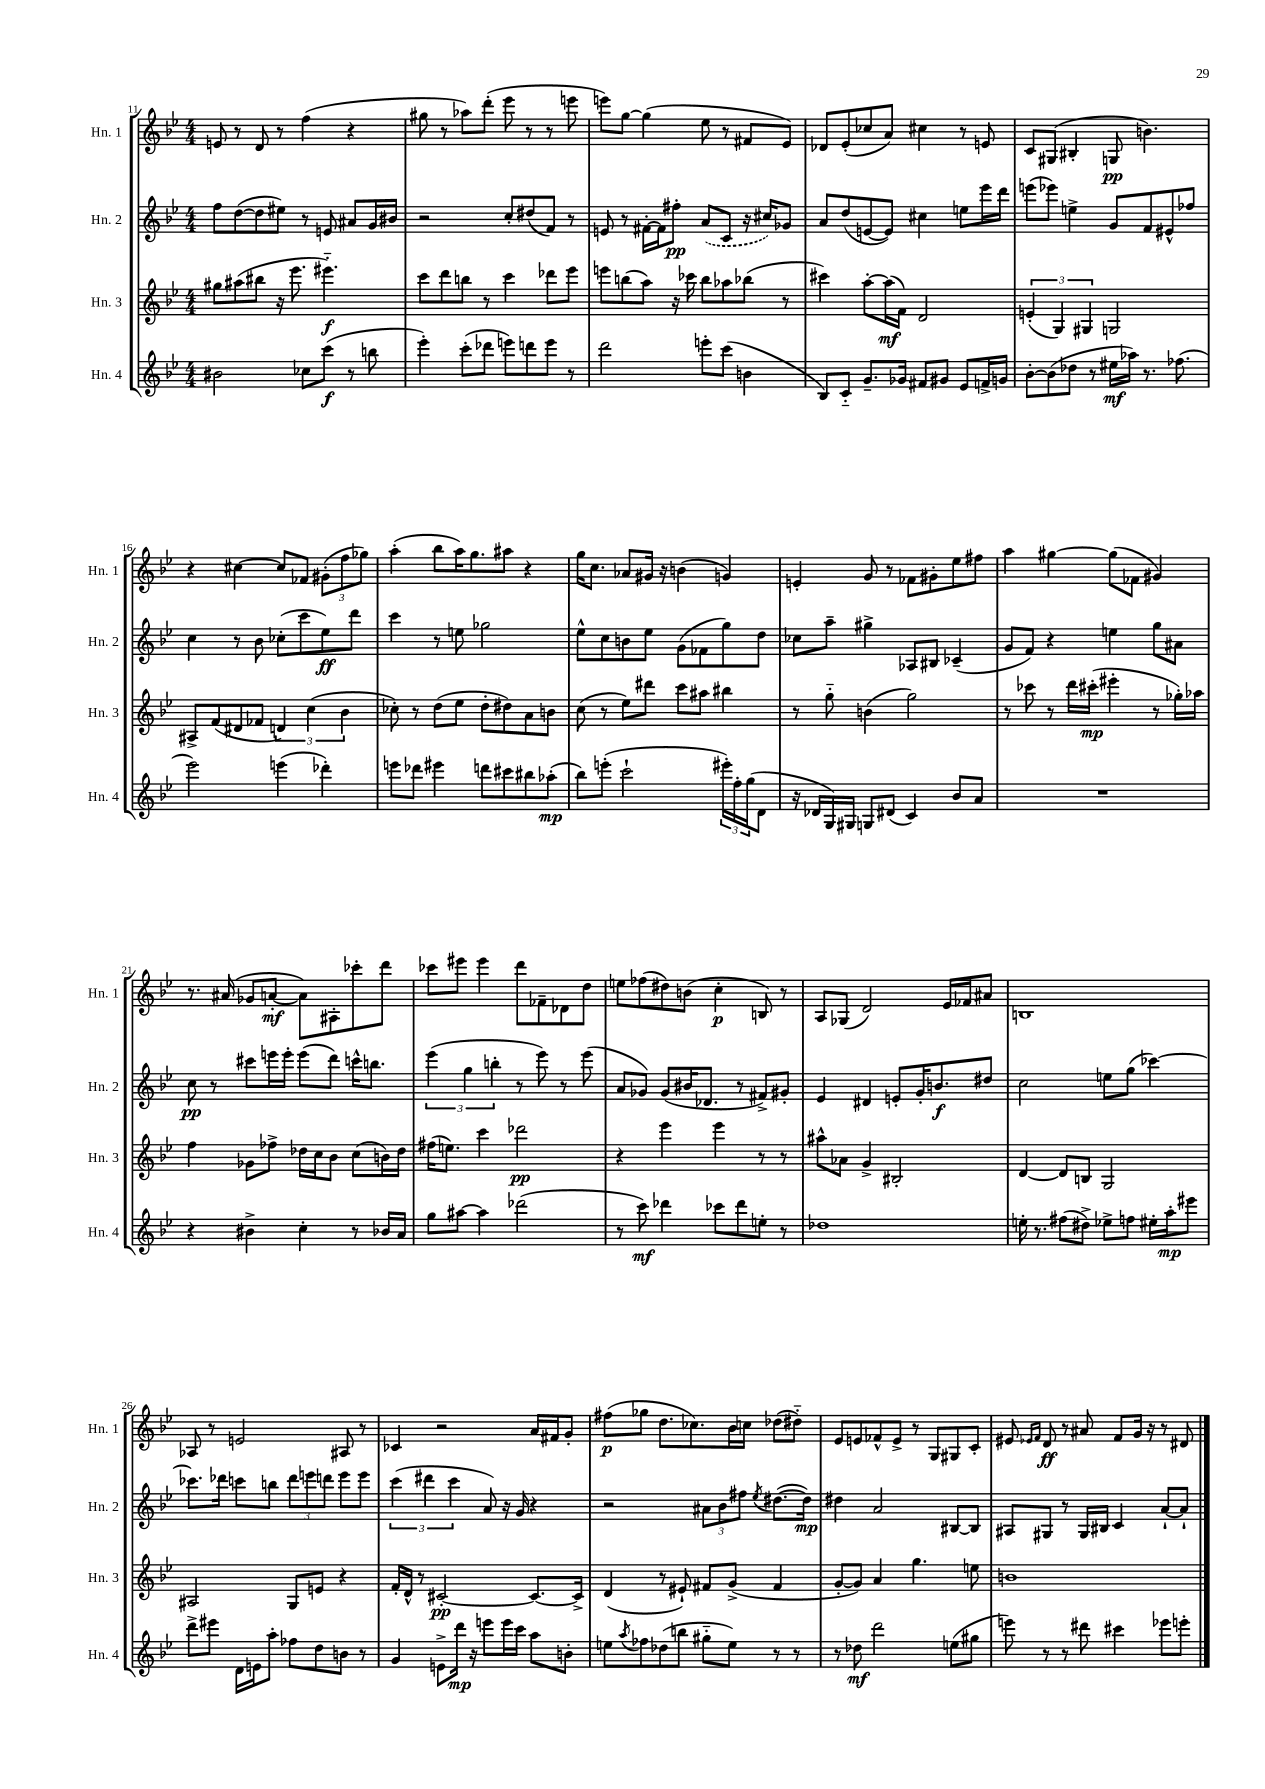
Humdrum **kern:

**kern	**dynam	**kern	**dynam	**kern	**dynam	**kern	**dynam
*part4	*part4	*part3	*part3	*part2	*part2	*part1	*part1
*staff4	*staff4	*staff3	*staff3	*staff2	*staff2	*staff1	*staff1
*I"Hn. 4	*	*I"Hn. 3	*	*I"Hn. 2	*	*I"Hn. 1	*
*I'Hn. 4	*	*I'Hn. 3	*	*I'Hn. 2	*	*I'Hn. 1	*
*clefG2	*	*clefG2	*	*clefG2	*	*clefG2	*
*k[b-e-]	*	*k[b-e-]	*	*k[b-e-]	*	*k[b-e-]	*
*M4/4	*	*M4/4	*	*M4/4	*	*M4/4	*
=11	=11	=11	=11	=11	=11	=11	=11
2b#X\	.	8gg#X\L	.	8ff\L	.	8en/	.
.	.	(8aa#X\	.	([8dd\	.	8r	.
.	.	8bb#X\J	.	8dd\]	.	8d/	.
.	.	16r	.	8ee#X\J)	.	8r	.
.	.	8.eee-\	.	.	.	.	.
8cc-X\L	.	.	.	8r	.	(4ff\	.
(8ccc\J	f	4.eee#X\)	f	8en/	.	.	.
8r	.	.	.	8a#X/L	.	4r	.
8bbn\	.	.	.	16g/L	.	.	.
.	.	.	.	16b#X/JJ	.	.	.
=12	=12	=12	=12	=12	=12	=12	=12
4eee-'\)	.	8ccc\L	.	2r	.	8gg#X\	.
.	.	8ddd\	.	.	.	8r	.
(8ccc'\L	.	8bbn\J	.	.	.	8aa-X\L)	.
8ddd-X\J	.	8r	.	.	.	(8ddd'\J	.
8eeen\L)	.	4ccc\	.	8cc'/L	.	8eee-\	.
8dddn\	.	.	.	(8dd#X/	.	8r	.
8eee\J	.	8ddd-X\L	.	8f/J)	.	8r	.
8r	.	8eee-\J	.	8r	.	8eeen\	.
=13	=13	=13	=13	=13	=13	=13	=13
2ddd\	.	8eeen\L	.	8en/	.	8eeen\L)	.
.	.	(8bbn\	.	8r	.	[8gg\J	.
.	.	8aa\J)	.	[16f#X'\LL	.	(4gg\]	.
.	.	.	.	16f#\J]	.	.	.
.	.	16r	.	8ff#X'\J	pp	.	.
.	.	16ccc-X\	.	.	.	.	.
8eeen'\L	.	8bb\L	.	(8a/L	.	8ee-\	.
(8ccc\J	.	8aa-X\	.	8c/J	.	8r	.
4bn\	.	(8bb-X\J	.	16r	.	8f#X/L	.
.	.	.	.	16cc#X/KL)	.	.	.
.	.	8r	.	8g-X/J	.	8e-/J)	.
=14	=14	=14	=14	=14	=14	=14	=14
8B-/L)	.	4ccc#X\)	.	8a/L	.	8d-X/L	.
8c/J	.	.	.	(8dd/	.	(8e-'/	.
8.g~/L	.	[8aa'\L	.	[8en/	.	8cc-X/	.
.	.	(16aa\L]	mf	8e/J])	.	8a/J)	.
16g-X/Jk	.	16f\JJ)	.	.	.	.	.
8f#X/L	.	2d/	.	4cc#X\	.	4cc#X\	.
8g#X/J	.	.	.	.	.	.	.
8e-/L	.	.	.	8een\L	.	8r	.
16fn^/L	.	.	.	16eee-\L	.	8en/	.
16gn/JJ	.	.	.	16ddd\JJ	.	.	.
=15	=15	=15	=15	=15	=15	=15	=15
[8b-'\L	.	(6en'/	.	(8eeen\L	.	8c/L	.
(8b-\]	.	.	.	8eee-X\J)	.	(8G#X/J	.
.	.	6G/)	.	.	.	.	.
8dd-X\J	.	.	.	4een^\	.	4B#X'/	.
.	.	6G#X/	.	.	.	.	.
8r	.	.	.	.	.	.	.
16ee#X\LL	mf	2Gn/	.	8g/L	.	8Gn/	pp
16aa-X\JJ)	.	.	.	.	.	.	.
8.r	.	.	.	8f/	.	4.bn\)	.
.	.	.	.	8e#X^^/	.	.	.
(8.ff-X\	.	.	.	.	.	.	.
.	.	.	.	8ff-X/J	.	.	.
!!LO:LB:g=z
=16	=16	=16	=16	=16	=16	=16	=16
2eee-\)	.	8A#X^/L	.	4cc\	.	4r	.
.	.	(8f/	.	.	.	.	.
.	.	8d#X/	.	8r	.	[4cc#X\	.
.	.	8f-X/J	.	8b-\	.	.	.
(4eeen\	.	6dn/)	.	(8cc-X'\L	.	8cc#/L]	.
.	.	.	.	8ccc\	.	8f-X/J	.
.	.	(6cc\	.	.	.	.	.
4ddd-X'\)	.	.	.	8ee-\)	ff	(12g#X'\L	.
.	.	6b-\	.	.	.	12ff\	.
.	.	.	.	8ddd\J	.	.	.
.	.	.	.	.	.	12gg-X\J)	.
=17	=17	=17	=17	=17	=17	=17	=17
8eeen\L	.	8cc-X'\)	.	4ccc\	.	(4aa'\	.
8ddd-X\J	.	8r	.	.	.	.	.
4eee#X\	.	(8dd\L	.	8r	.	8bb-\L	.
.	.	8ee-\J	.	8een\	.	16aa\K)	.
.	.	.	.	.	.	8.gg\	.
8dddn\L	.	8dd'\L	.	2gg-X\	.	.	.
8ccc#X\	.	8dd#X\)	.	.	.	8aa#X\J	.
8bb#X\	.	8a\	.	.	.	4r	.
(8aa-X'\J	mp	8bn\J	.	.	.	.	.
=18	=18	=18	=18	=18	=18	=18	=18
8bb-\L)	.	(8cc\	.	8ee-^^\L	.	16gg\KL	.
.	.	.	.	.	.	8.cc\J	.
(8eeen'\J	.	8r	.	8cc\	.	.	.
2ccc`\	.	8ee-\L)	.	8bn\	.	8a-X/L	.
.	.	8ddd#X\J	.	8ee-\J	.	16g#X/Jk	.
.	.	.	.	.	.	16r	.
.	.	8ccc\L	.	(8g\L	.	(4bn\	.
.	.	8aa#X\J	.	8f-X\	.	.	.
24eee#X'\LL)	.	4bb#X\	.	8gg\)	.	4gn/)	.
24ff'\	.	.	.	.	.	.	.
(24gg\J	.	.	.	.	.	.	.
8d\J	.	.	.	8dd\J	.	.	.
=19	=19	=19	=19	=19	=19	=19	=19
16r	.	8r	.	8cc-X\L	.	4en'/	.
16d-X/LL	.	.	.	.	.	.	.
16G/)	.	8gg\	.	8aa~\J	.	.	.
16G#X/JJ	.	.	.	.	.	.	.
8Gn/L	.	(4bn\	.	4gg#X^\	.	8g/	.
(8d#X/J	.	.	.	.	.	8r	.
4c/)	.	2gg\)	.	8A-X/L	.	8f-X\L	.
.	.	.	.	8B#X/J	.	8g#X'\	.
8b-/L	.	.	.	(4c-X~/	.	8ee-\	.
8a/J	.	.	.	.	.	8ff#X\J	.
=20	=20	=20	=20	=20	=20	=20	=20
1r	.	8r	.	8g/L	.	4aa\	.
.	.	8ccc-X\	.	8f/J)	.	.	.
.	.	8r	.	4r	.	[4gg#X\	.
.	.	16ddd\LL	.	.	.	.	.
.	.	(16ccc#X'\JJ	mp	.	.	.	.
.	.	4eee#X'\	.	4een\	.	(8gg#\L]	.
.	.	.	.	.	.	8f-X\J	.
.	.	8r	.	8gg\L	.	4g#X/)	.
.	.	16gg-X'\LL)	.	8a#X\J	.	.	.
.	.	16aa-X\JJ	.	.	.	.	.
!!LO:LB:g=z
=21	=21	=21	=21	=21	=21	=21	=21
4r	.	4ff\	.	8cc\	pp	8.r	.
.	.	.	.	8r	.	.	.
.	.	.	.	.	.	(16a#X/	.
4b#X^\	.	8g-X\L	.	8ccc#X\L	.	8g-X/L	.
.	.	8ff-X^\J	.	16eeen\L	.	[8an'/J	mf
.	.	.	.	16eee'\JJ	.	.	.
4cc'\	.	16dd-X\LL	.	(8eee\L	.	8a\L])	.
.	.	16cc\J	.	.	.	.	.
.	.	8b-\J	.	8ddd\J)	.	8A#X'\	.
8r	.	(8cc\L	.	16cccn^^\KL	.	8ccc-X'\	.
.	.	.	.	8.bbn\J	.	.	.
16b-X/LL	.	16bn\L)	.	.	.	8ddd\J	.
16a/JJ	.	16dd-\JJ	.	.	.	.	.
=22	=22	=22	=22	=22	=22	=22	=22
8gg\L	.	(16ff#X\KL	.	(6eee-\	.	8ccc-X\L	.
.	.	8.een\J)	.	.	.	.	.
[8aa#X\J	.	.	.	.	.	8eee#X\J	.
.	.	.	.	6gg\	.	.	.
4aa#\]	.	4ccc\	.	.	.	4eee#\	.
.	.	.	.	6bbn'\	.	.	.
(2ddd-X\	.	2ddd-X\	pp	8r	.	8ddd\L	.
.	.	.	.	8eee-\)	.	8f-X~\	.
.	.	.	.	8r	.	8d-X\	.
.	.	.	.	(8eee-\	.	8dd\J	.
=23	=23	=23	=23	=23	=23	=23	=23
8r	.	4r	.	8a/L	.	8een\L	.
8ccc\)	mf	.	.	8g-X/J)	.	(8ff-X\	.
4ddd-X\	.	4eee-\	.	(8g-/L	.	8dd#X\)	.
.	.	.	.	16b#X/K	.	(8bn\J	.
.	.	.	.	8.d-X/J	.	.	.
8ccc-X\L	.	4eee-\	.	.	.	4cc'\	p
8ddd-\	.	.	.	8r	.	.	.
8een'\J	.	8r	.	8f#X^/L)	.	8Bn/)	.
8r	.	8r	.	8g#X'/J	.	8r	.
=24	=24	=24	=24	=24	=24	=24	=24
1dd-X	.	8aa#X^^\L	.	4e-/	.	8A/L	.
.	.	8a-X\J	.	.	.	(8G-X/J	.
.	.	4g^/	.	4d#X/	.	2d/)	.
.	.	2B#X'/	.	8en'/L	.	.	.
.	.	.	.	16g'/K	.	.	.
.	.	.	.	8.bn/	f	.	.
.	.	.	.	.	.	16e-/LL	.
.	.	.	.	.	.	16f-X/J	.
.	.	.	.	8dd#X/J	.	8a#X/J	.
=25	=25	=25	=25	=25	=25	=25	=25
16een'\	.	[4d/	.	2cc\	.	1Bn	.
8.r	.	.	.	.	.	.	.
(8ff#X\L	.	8d/L]	.	.	.	.	.
8dd#X^\J)	.	8Bn/J	.	.	.	.	.
8ee-X^\L	.	2G/	.	8een\L	.	.	.
8ffn\J	.	.	.	(8gg\J	.	.	.
16ee#X'\LL	.	.	.	[4ccc-X\)	.	.	.
16aa'\J	mp	.	.	.	.	.	.
8eee#X\J	.	.	.	.	.	.	.
!!LO:LB:g=z
=26	=26	=26	=26	=26	=26	=26	=26
8ddd^\L	.	2A#X/	.	8.ccc-X\L]	.	8A-X/	.
8eee#X\J	.	.	.	.	.	8r	.
.	.	.	.	16ddd-X\Jk	.	.	.
16d\LL	.	.	.	8cccn\L	.	2en/	.
16en\J	.	.	.	.	.	.	.
8aa'\J	.	.	.	8bbn\J	.	.	.
8ff-X\L	.	8G/L	.	12ddd-\L	.	.	.
.	.	.	.	12eeen\	.	.	.
8dd\	.	8en/J	.	.	.	.	.
.	.	.	.	12dddn\J	.	.	.
8bn\J	.	4r	.	8eee\L	.	8A#X/	.
8r	.	.	.	8eee\J	.	8r	.
=27	=27	=27	=27	=27	=27	=27	=27
4g/	.	16f'/LL	.	(6ccc\	.	4c-X/	.
.	.	16d^^/JJ	.	.	.	.	.
.	.	8r	.	.	.	.	.
.	.	.	.	6ddd#X\	.	.	.
8en^\L	.	[2c#X'/	pp	.	.	2r	.
.	.	.	.	6ccc\	.	.	.
16ddd\Jk	mp	.	.	.	.	.	.
16r	.	.	.	.	.	.	.
8eeen\L	.	.	.	8a/)	.	.	.
16eee\L	.	.	.	16r	.	.	.
16ccc\JJ	.	.	.	16g/	.	.	.
8aa\L	.	8.c#/L_	.	4r	.	16a/LL	.
.	.	.	.	.	.	16f#X/J	.
8bn'\J	.	.	.	.	.	8g'/J	.
.	.	16c#^/Jk]	.	.	.	.	.
=28	=28	=28	=28	=28	=28	=28	=28
8een\L	.	(4d/	.	2r	.	(8ff#X\L	p
8qaa/	.	.	.	.	.	.	.
8ff-X\	.	.	.	.	.	8gg-X\J	.
(8dd-X\	.	8r	.	.	.	8.dd\L	.
8bbn\J	.	8e#X`/)	.	.	.	.	.
.	.	.	.	.	.	8.cc-X\)	.
8gg#X\L	.	8f#X/L	.	12a#X\L	.	.	.
.	.	.	.	12b-\	.	.	.
8ee\J)	.	(8g^/J	.	.	.	16b-\L	.
.	.	.	.	12ff#X\J	.	.	.
.	.	.	.	.	.	16ccn\JJ	.
.	.	.	.	8qee-/	.	.	.
8r	.	4f#/	.	([8.dd#X\L	.	(8dd-X\L	.
8r	.	.	.	.	.	8dd#X\J)	.
.	.	.	.	16dd#\Jk])	mp	.	.
=29	=29	=29	=29	=29	=29	=29	=29
8r	.	[8g'/L	.	4dd#X\	.	8e-/L	.
8dd-X\	mf	8g/J])	.	.	.	8en/	.
2ddd\	.	4a/	.	2a/	.	8f-X^^/	.
.	.	.	.	.	.	8e^/J	.
.	.	4.gg\	.	.	.	8r	.
.	.	.	.	.	.	8G/L	.
(8een\L	.	.	.	[8B#X/L	.	8G#X/	.
8gg#X\J	.	8een\	.	8B#/J]	.	8c'/J	.
=30	=30	=30	=30	=30	=30	=30	=30
8eeen\)	.	1bn	.	8A#X/L	.	8e#X/	.
.	.	.	.	.	.	16qqe-X/LL	.
.	.	.	.	.	.	16qqf/JJ	.
8r	.	.	.	8G#X/J	.	8d/	ff
8r	.	.	.	8r	.	8r	.
8ddd#X\	.	.	.	16G#/LL	.	8a#X/	.
.	.	.	.	16B#X/JJ	.	.	.
4ccc#X\	.	.	.	4c/	.	8f/L	.
.	.	.	.	.	.	16g/Jk	.
.	.	.	.	.	.	16r	.
8eee-X\L	.	.	.	[8a`/L	.	8r	.
8eeen'\J	.	.	.	8a`/J]	.	8d#X/	.
==	==	==	==	==	==	==	==
*-	*-	*-	*-	*-	*-	*-	*-
